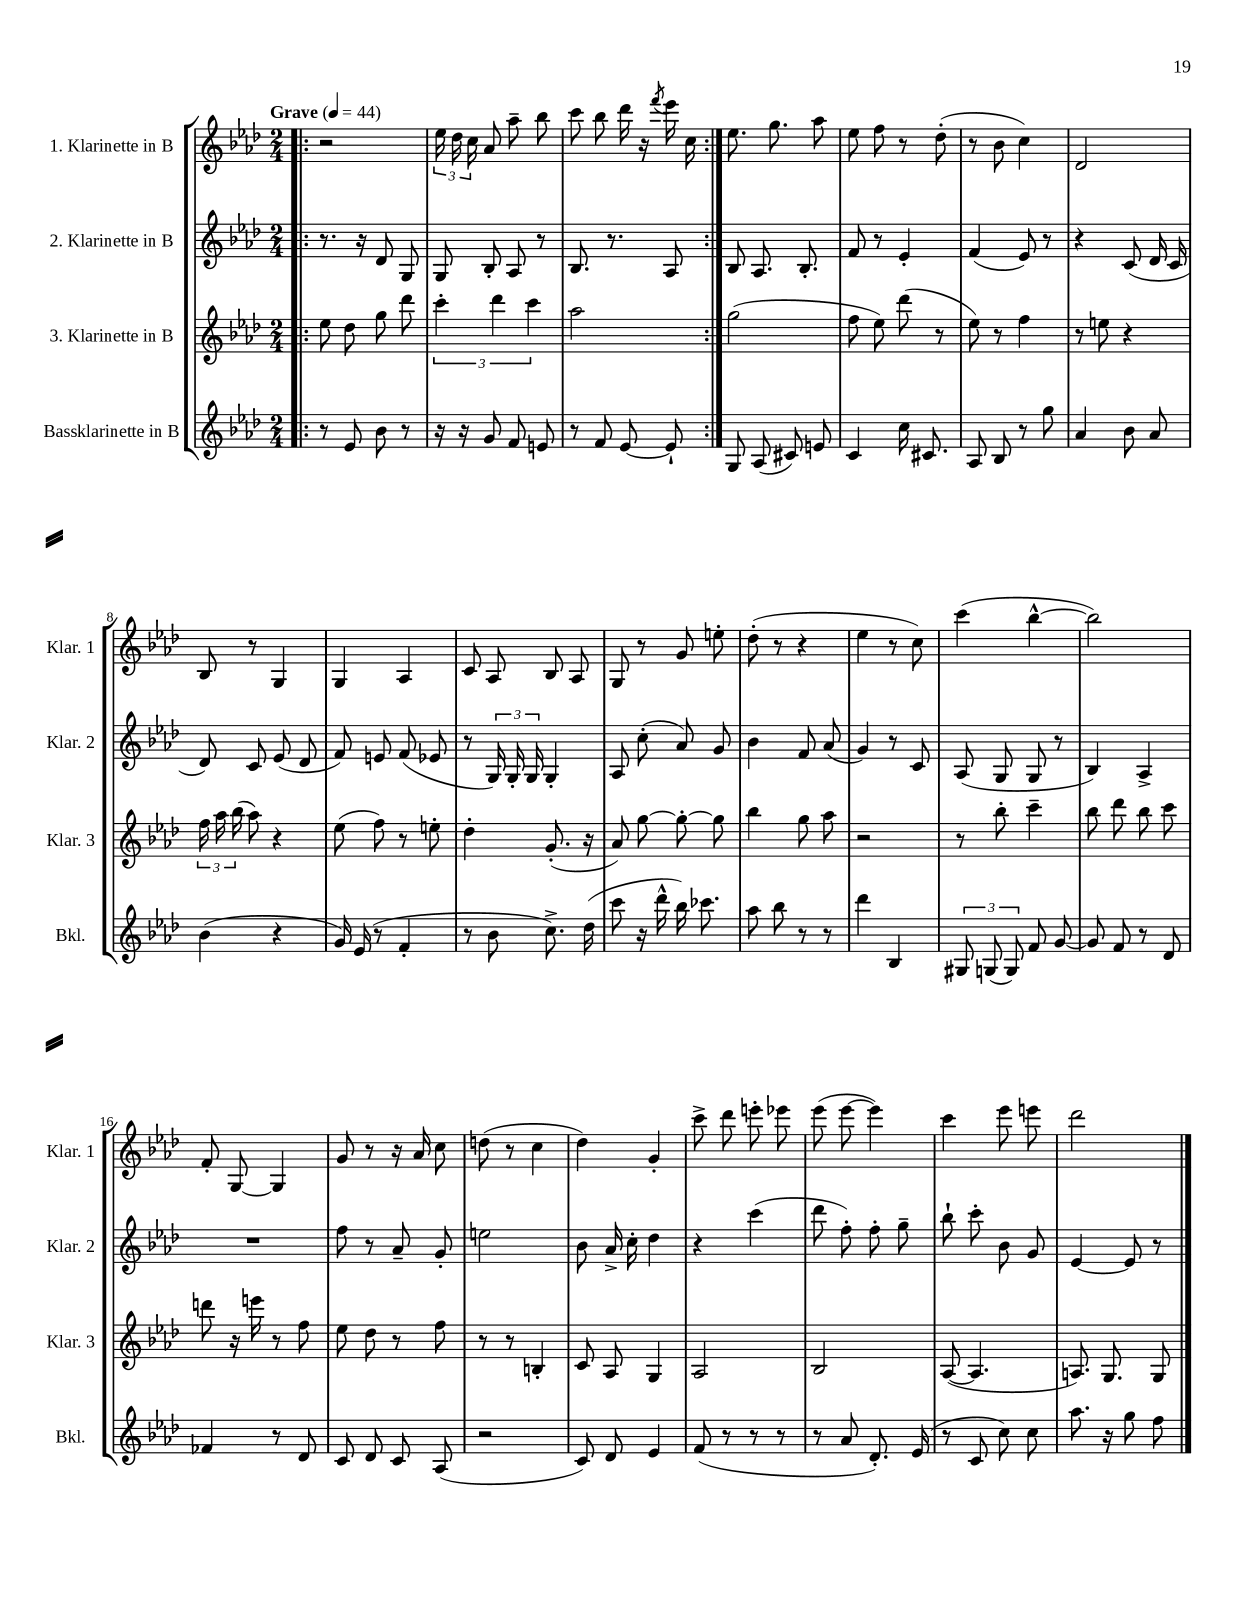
<<
\new StaffGroup <<
\new Staff = "s0" \with { instrumentName = "1. Klarinette in B" shortInstrumentName = "Klar. 1" } {
    \clef treble \key aes \major \numericTimeSignature \time 2/4 \tempo "Grave" 4 = 44
    \autoBeamOff \repeat volta 2 { \bar ".|:" r2 |
    \tuplet 3/2 { ees''16 des''16 c''16 } aes'8 aes''8-- bes''8 |
    c'''8 bes''8 des'''16 r16 \acciaccatura { f'''8 } ees'''16 c''16 | }
    ees''8. g''8. aes''8 |
    ees''8 f''8 r8 des''8-.( |
    r8 bes'8 c''4) |
    des'2 |
    bes8 r8 g4 |
    g4 aes4 |
    c'8 aes8 bes8 aes8 |
    g8 r8 g'8 e''8-. |
    des''8-.( r8 r4 |
    ees''4 r8 c''8) |
    c'''4( bes''4~-^ |
    bes''2) |
    f'8-. g8~ g4 |
    g'8 r8 r16 aes'16 c''8 |
    d''8( r8 c''4 |
    des''4) g'4-. |
    c'''8-> des'''8 e'''8-. ees'''8 |
    ees'''8( ees'''8~ ees'''4) |
    c'''4 ees'''8 e'''8 |
    des'''2 \bar "|." |
}
\new Staff = "s1" \with { instrumentName = "2. Klarinette in B" shortInstrumentName = "Klar. 2" } {
    \clef treble \key aes \major \numericTimeSignature \time 2/4
    \autoBeamOff \repeat volta 2 { \bar ".|:" r8. r16 des'8 g8 |
    g8 bes8-. aes8 r8 |
    bes8. r8. aes8 | }
    bes8 aes8. bes8.-. |
    f'8 r8 ees'4-. |
    f'4( ees'8) r8 |
    r4 c'8( des'16 c'16 |
    des'8) c'8 ees'8( des'8 |
    f'8) e'8 f'8( ees'8 |
    r8 \tuplet 3/2 { g16) g16-. g16 } g4-. |
    aes8 c''8-.( aes'8) g'8 |
    bes'4 f'8 aes'8( |
    g'4) r8 c'8 |
    aes8( g8 g8 r8 |
    bes4) aes4-> |
    R2 |
    f''8 r8 aes'8-- g'8-. |
    e''2 |
    bes'8 aes'16-> c''16-. des''4 |
    r4 c'''4( |
    des'''8 f''8-.) f''8-. g''8-- |
    bes''8-! c'''8-. bes'8 g'8 |
    ees'4~ ees'8 r8 \bar "|." |
}
\new Staff = "s2" \with { instrumentName = "3. Klarinette in B" shortInstrumentName = "Klar. 3" } {
    \clef treble \key aes \major \numericTimeSignature \time 2/4
    \autoBeamOff \repeat volta 2 { \bar ".|:" ees''8 des''8 g''8 des'''8 |
    \tuplet 3/2 { c'''4-. des'''4 c'''4 } |
    aes''2 | }
    g''2( |
    f''8 ees''8) des'''8( r8 |
    ees''8) r8 f''4 |
    r8 e''8 r4 |
    \tuplet 3/2 { f''16 aes''16 bes''16( } aes''8) r4 |
    ees''8( f''8) r8 e''8-. |
    des''4-. g'8.-.( r16 |
    aes'8) g''8~ g''8~-. g''8 |
    bes''4 g''8 aes''8 |
    r2 |
    r8 bes''8-. c'''4-- |
    bes''8 des'''8 bes''8 c'''8 |
    d'''8 r16 e'''16 r8 f''8 |
    ees''8 des''8 r8 f''8 |
    r8 r8 b4-. |
    c'8 aes8 g4 |
    aes2 |
    bes2 |
    aes8~( aes4. |
    a8.) g8. g8 \bar "|." |
}
\new Staff = "s3" \with { instrumentName = "Bassklarinette in B" shortInstrumentName = "Bkl." } {
    \clef treble \key aes \major \numericTimeSignature \time 2/4
    \autoBeamOff \repeat volta 2 { \bar ".|:" r8 ees'8 bes'8 r8 |
    r16 r16 g'8 f'8 e'8 |
    r8 f'8 ees'8~ ees'8-! | }
    g8 aes8( cis'8) e'8 |
    c'4 c''16 cis'8. |
    aes8 bes8 r8 g''8 |
    aes'4 bes'8 aes'8 |
    bes'4( r4 |
    g'16) ees'16( r8 f'4-. |
    r8 bes'8 c''8.->) des''16( |
    c'''8 r16 des'''16-^ bes''16) ces'''8. |
    aes''8 bes''8 r8 r8 |
    des'''4 bes4 |
    \tuplet 3/2 { gis8 g8( g8) } f'8 g'8~ |
    g'8 f'8 r8 des'8 |
    fes'4 r8 des'8 |
    c'8 des'8 c'8 aes8( |
    r2 |
    c'8) des'8 ees'4 |
    f'8( r8 r8 r8 |
    r8 aes'8 des'8.-.) ees'16( |
    r8 c'8 c''8) c''8 |
    aes''8. r16 g''8 f''8 \bar "|." |
}
>>
>>
